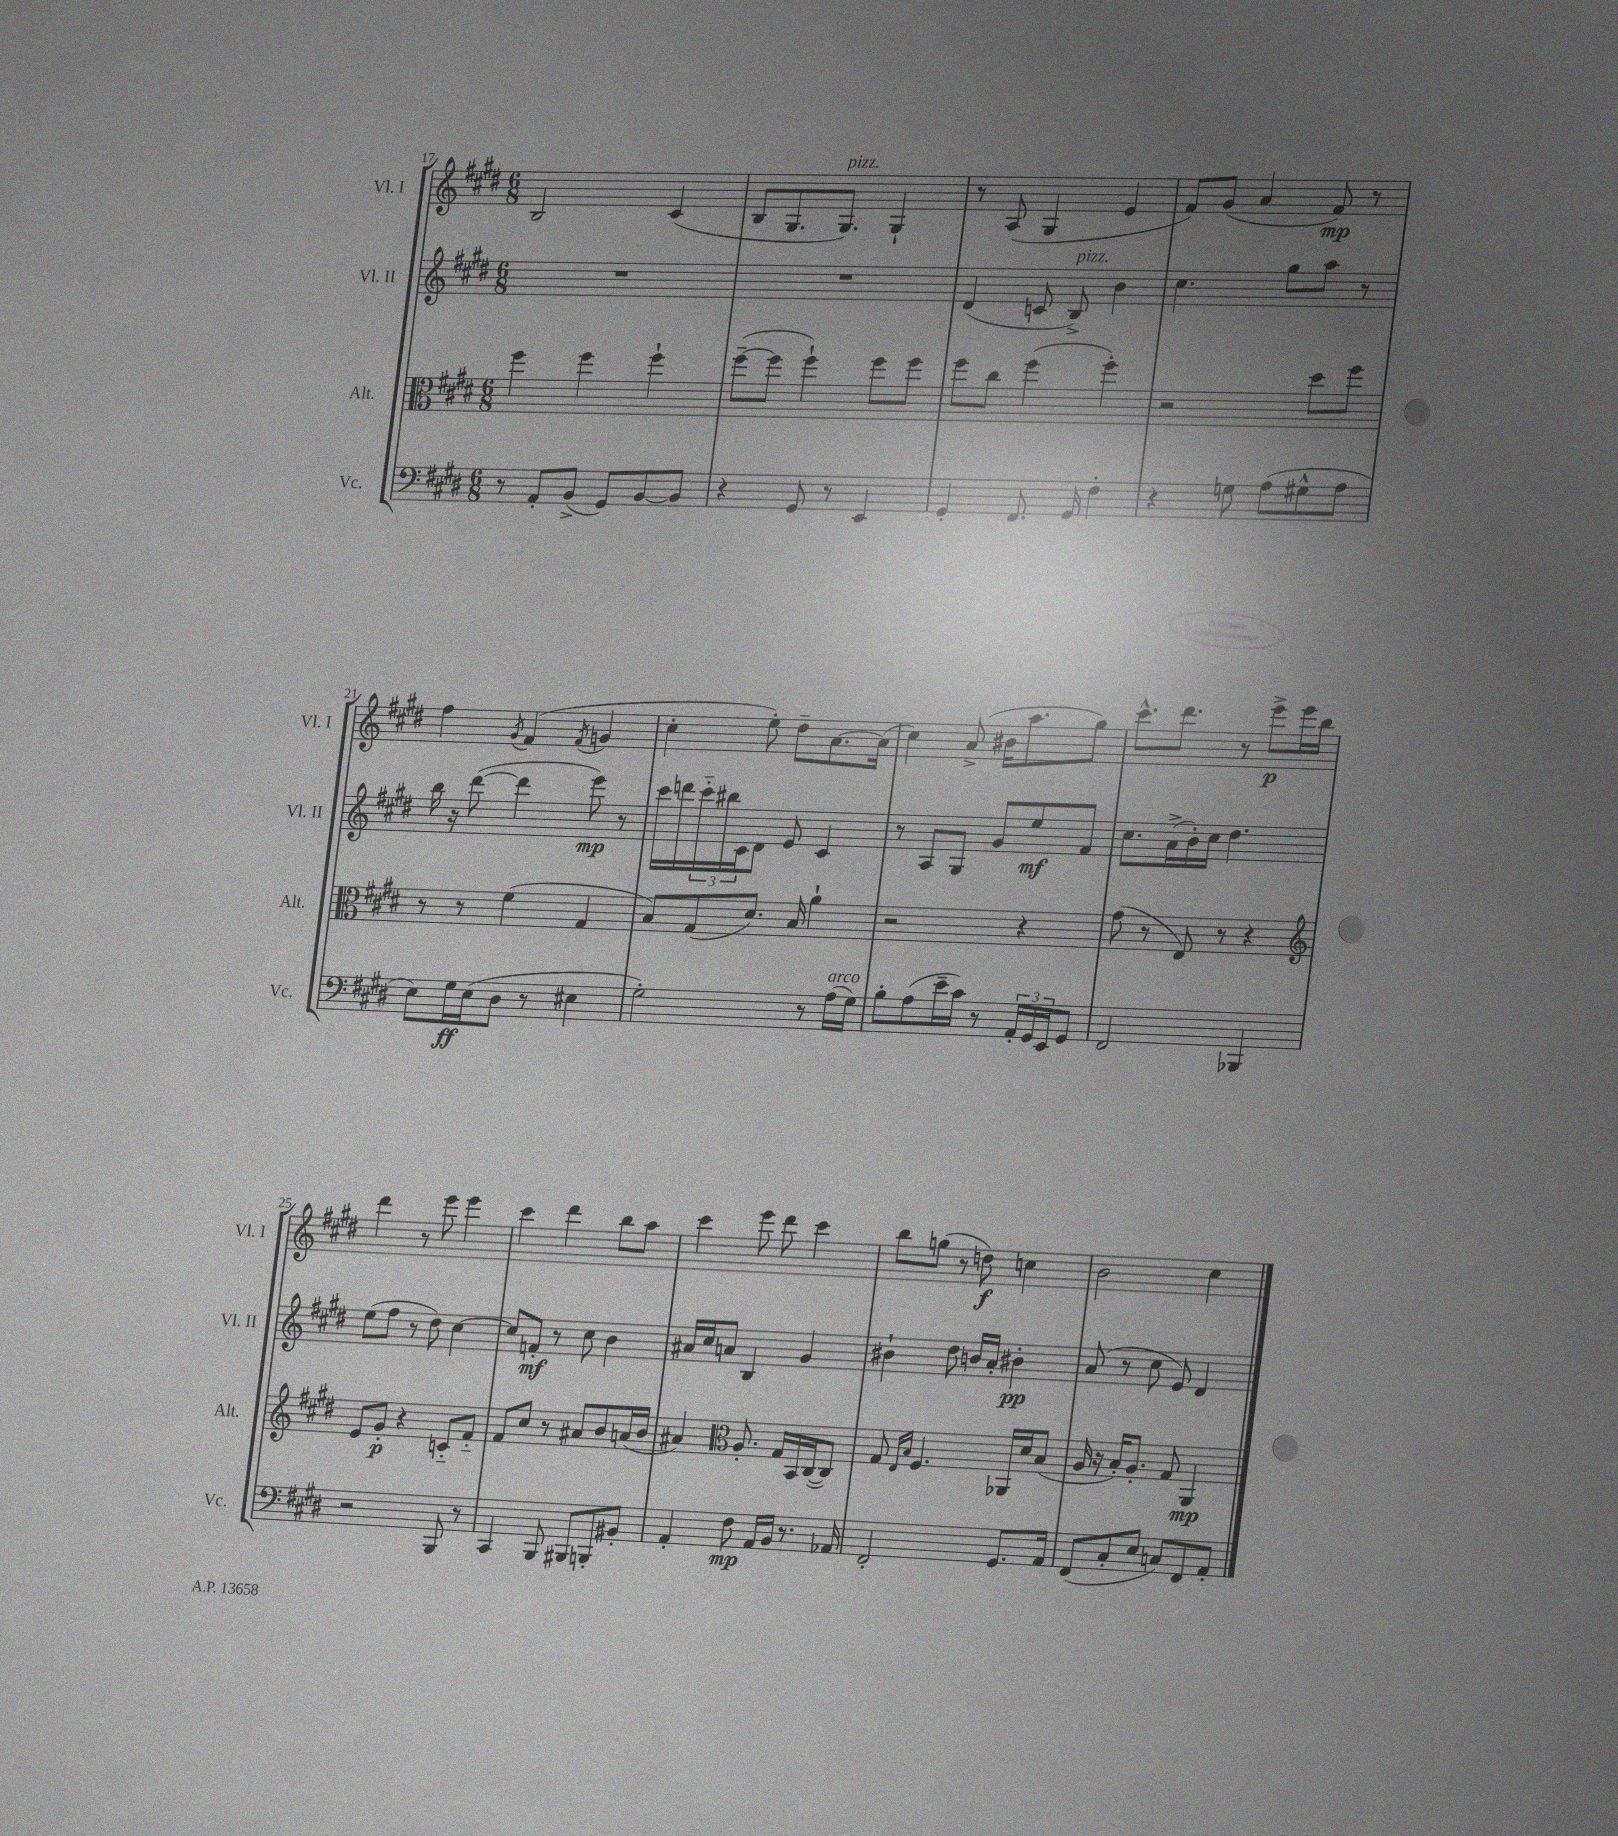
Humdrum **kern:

**kern	**dynam	**kern	**dynam	**kern	**dynam	**kern	**dynam
*part4	*part4	*part3	*part3	*part2	*part2	*part1	*part1
*staff4	*staff4	*staff3	*staff3	*staff2	*staff2	*staff1	*staff1
*I"Vc.	*	*I"Alt.	*	*I"Vl. II	*	*I"Vl. I	*
*I'Vc.	*	*I'Alt.	*	*I'Vl. II	*	*I'Vl. I	*
*clefF4	*	*clefC3	*	*clefG2	*	*clefG2	*
*k[f#c#g#d#]	*	*k[f#c#g#d#]	*	*k[f#c#g#d#]	*	*k[f#c#g#d#]	*
*M6/8	*	*M6/8	*	*M6/8	*	*M6/8	*
=17	=17	=17	=17	=17	=17	=17	=17
8r	.	4ff#\	.	2.r	.	2B/	.
8AA'/L	.	.	.	.	.	.	.
(8BB^/J	.	4ff#\	.	.	.	.	.
8GG#/L)	.	.	.	.	.	.	.
[8BB/	.	4ff#`\	.	.	.	(4c#/	.
8BB/J]	.	.	.	.	.	.	.
=18	=18	=18	=18	=18	=18	=18	=18
4r	.	([8ff#~\L	.	2.r	.	8B/L	.
.	.	8ff#\J]	.	.	.	8.G#/	.
8GG#/	.	4ff#`\)	.	.	.	.	.
!	!	!	!	!	!	!LO:TX:a:i:t=pizz.	!
.	.	.	.	.	.	8.G#/J)	.
8r	.	.	.	.	.	.	.
4EE/	.	8ff#\L	.	.	.	4G#`/	.
.	.	8ff#\J	.	.	.	.	.
=19	=19	=19	=19	=19	=19	=19	=19
4GG#'/	.	8ff#\L	.	(4d#/	.	8r	.
.	.	8cc#\J	.	.	.	(8A/	.
8.FF#/	.	(4ff#\	.	8cn/	.	4G#/	.
!	!	!	!	!LO:TX:a:i:t=pizz.	!	!	!
.	.	.	.	8B^/)	.	.	.
16GG#/	.	.	.	.	.	.	.
4F#'\	.	4ff#'\)	.	4b\	.	4e/	.
=20	=20	=20	=20	=20	=20	=20	=20
4r	.	2r	.	4.cc#\	.	8f#/L)	.
.	.	.	.	.	.	(8g#/J	.
8Gn\	.	.	.	.	.	4a/	.
(8A\L	.	.	.	8gg#\L	.	.	.
8G#X^^\	.	8dd#\L	.	8aa\J	.	8f#/)	mp
8A\J	.	8ff#\J	.	8r	.	8r	.
!!LO:LB:g=z
=21	=21	=21	=21	=21	=21	=21	=21
8E\L)	.	8r	.	16bb\	.	4ff#\	.
.	.	.	.	16r	.	.	.
16G#\L	ff	8r	.	([8ddd#\	.	.	.
(16E\J	.	.	.	.	.	.	.
.	.	.	.	.	.	8qg#/	.
8D#\J	.	(4f#\	.	4ddd#\]	.	(4f#/	.
8r	.	.	.	.	.	.	.
.	.	.	.	.	.	8qf#/	.
4E#X\	.	4G#/	.	8eee\)	mp	4gn/	.
.	.	.	.	8r	.	.	.
=22	=22	=22	=22	=22	=22	=22	=22
2G#'\)	.	8B/L)	.	16ccc#\LL	.	4cc#'\	.
.	.	.	.	16dddn\	.	.	.
.	.	(8G#/	.	24ccc#\	.	.	.
.	.	.	.	24bb#X\	.	.	.
.	.	.	.	24c#\J	.	.	.
.	.	8.d#/J)	.	8d#\J	.	8ee'\)	.
.	.	.	.	8e/	.	8dd#~\L	.
.	.	16B/	.	.	.	.	.
8r	.	4a`\	.	4c#/	.	[8.a\	.
!LO:TX:a:i:t=arco	!	!	!	!	!	!	!
(16A\LL	.	.	.	.	.	.	.
16G#\JJ)	.	.	.	.	.	(16a\Jk]	.
=23	=23	=23	=23	=23	=23	=23	=23
8B'\L	.	2r	.	8r	.	4cc#\)	.
(8A\	.	.	.	8A/L	.	.	.
16e~\L	.	.	.	8G#/J	.	(8a^/	.
16c#\JJ)	.	.	.	.	.	.	.
8r	.	.	.	8g#/L	.	16b#X\KL	.
.	.	.	.	.	.	8.aa\	.
24AA'/LL	.	4r	.	8ee/	mf	.	.
24GG#/	.	.	.	.	.	.	.
24EE/J	.	.	.	.	.	.	.
8GG#/J	.	.	.	8f#/J	.	8gg#\J)	.
=24	=24	=24	=24	=24	=24	=24	=24
2FF#/	.	(8g#\	.	8.cc#\L	.	8.ccc#^^\L	.
.	.	8r	.	.	.	.	.
.	.	.	.	(16a^\L	.	8.ddd#\J	.
.	.	8E/)	.	16b'\)	.	.	.
.	.	.	.	16cc#\JJ	.	.	.
.	.	8r	.	4.dd#\	.	8r	.
4BBB-X/	.	4r	.	.	.	8eee^\L	p
.	.	.	.	.	.	16eee\L	.
.	.	.	.	.	.	16bb\JJ	.
!!LO:LB:g=z
=25	=25	=25	=25	=25	=25	=25	=25
*	*	*clefG2	*	*	*	*	*
2r	.	8e/L	.	(8ee\L	.	4ddd#\	.
.	.	8g#'/J	p	8ff#\J	.	.	.
.	.	4r	.	8r	.	8r	.
.	.	.	.	8dd#\)	.	8eee\	.
8BBB/	.	8cn/L	.	[4cc#\	.	4eee\	.
8r	.	8f#/J	.	.	.	.	.
=26	=26	=26	=26	=26	=26	=26	=26
4CC#/	.	8f#/L	.	8cc#/L]	.	4ccc#\	.
.	.	8cc#/J	.	8fn'/J	mf	.	.
8BBB/	.	8r	.	8r	.	4ddd#\	.
8BBB#X/L	.	8a#X/L	.	8cc#\	.	.	.
8BBBn'/	.	8b/	.	4b\	.	8bb\L	.
8BB#X'/J	.	(16an/L	.	.	.	8aa\J	.
.	.	16b/JJ	.	.	.	.	.
=27	=27	=27	=27	=27	=27	=27	=27
4AA'/	.	4a#X/)	.	16a#X/LL	.	4ccc#\	.
.	.	.	.	16cc#/J	.	.	.
.	.	.	.	8an/J	.	.	.
*	*	*clefC3	*	*	*	*	*
8F#\	mp	8.A'/	.	4B/	.	8eee\	.
16AA/LL	.	.	.	.	.	8ddd#\	.
16BB/JJ	.	16G#/LL	.	.	.	.	.
8.r	.	16BB/	.	4g#/	.	4ccc#\	.
.	.	([16C#/J	.	.	.	.	.
.	.	8C#/J])	.	.	.	.	.
16AA-X/	.	.	.	.	.	.	.
=28	=28	=28	=28	=28	=28	=28	=28
2FF#'/	.	8G#/	.	4b#X`\	.	8bb\L	.
.	.	16qqE/LL	.	.	.	.	.
.	.	16qqB/JJ	.	.	.	.	.
.	.	4.F#/	.	.	.	(8ggn\J	.
.	.	.	.	8dd#\	.	8r	.
.	.	.	.	16bn/LL	.	8ddn\)	f
.	.	.	.	16a'/JJ	.	.	.
8.GG#/L	.	16AA-X/LL	.	4b#X'\	pp	4ccn\	.
.	.	16d#/J	.	.	.	.	.
.	.	(8B/J	.	.	.	.	.
16AA/Jk	.	.	.	.	.	.	.
=29	=29	=29	=29	=29	=29	=29	=29
(8FF#/L	.	16A/	.	(8a/	.	2b\	.
.	.	16r	.	.	.	.	.
8C#'/	.	16B'/KL)	.	8r	.	.	.
.	.	8.A'/J	.	.	.	.	.
8E/J	.	.	.	8cc#\	.	.	.
8Cn/L)	.	8G#/	.	8e/)	.	.	.
8FF#/	.	4AA/	mp	4d#/	.	4cc#\	.
8AA'/J	.	.	.	.	.	.	.
==	==	==	==	==	==	==	==
*-	*-	*-	*-	*-	*-	*-	*-
